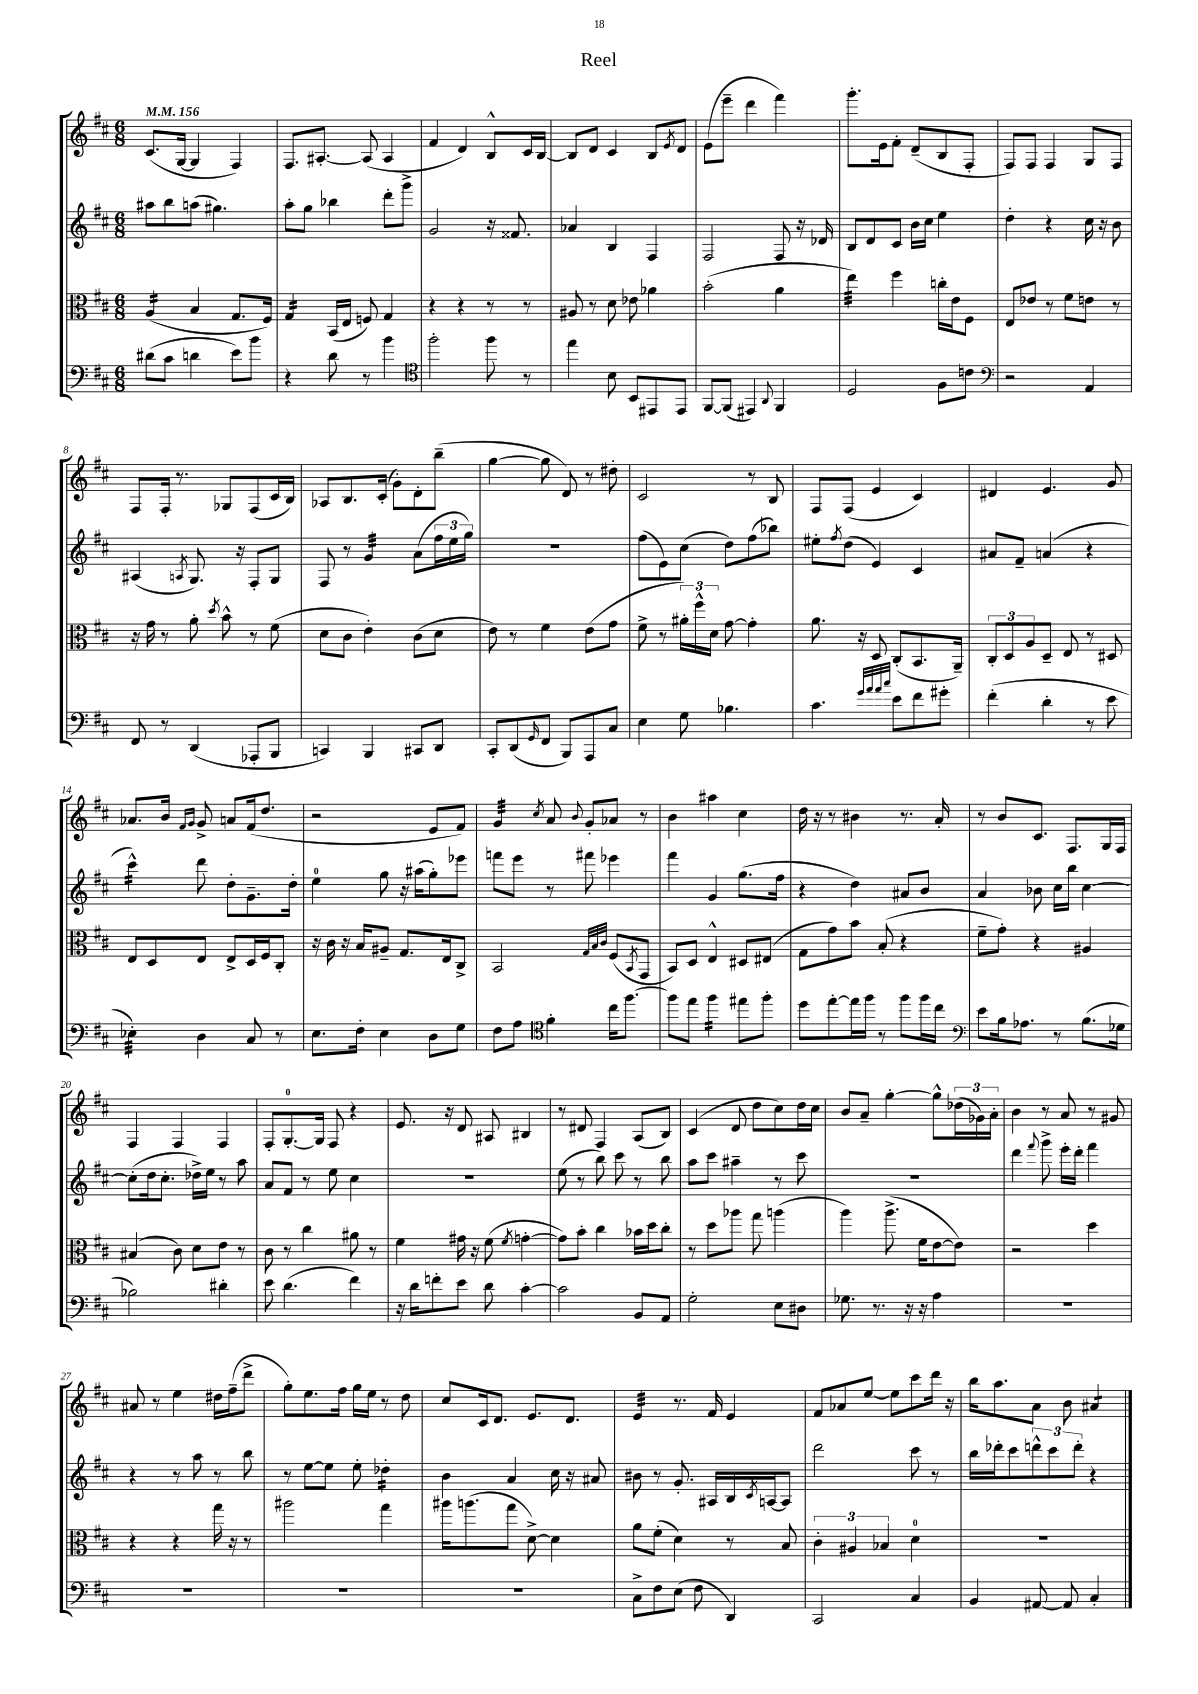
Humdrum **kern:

**kern	**kern	**kern	**kern
*staff4	*staff3	*staff2	*staff1
*clefF4	*clefC3	*clefG2	*clefG2
*k[f#c#]	*k[f#c#]	*k[f#c#]	*k[f#c#]
*M6/8	*M6/8	*M6/8	*M6/8
*MM156	*MM156	*MM156	*MM156
(8d#	(4A	8aa#	(8.c#
8c#	.	8bb	.
.	.	.	[16G
4d	4B	(8aa	4G]
.	.	4.gg#)	.
8e)	8.G	.	4F#)
8b	.	.	.
.	16F#)	.	.
=	=	=	=
4r	4G	8aa'	8.F#
.	.	8gg	.
.	.	.	[8.A#'
8d	(16BB	4bb-	.
.	16E	.	.
8r	8F)	.	(8A#]
4b	4G	8ddd'	4A#
.	.	8ggg^	.
=	=	=	=
*clefC4	*	*	*
2ff#'	4r	2g	4f#
.	4r	.	4d)
8ff#	8r	16r	8B^^
.	.	8.f##	.
8r	8r	.	16c#
.	.	.	[16B
=	=	=	=
4ee	8A#	4a-	8B]
.	8r	.	8d
8B	8d	4B	4c#
8BB	8e-	.	.
8EE#	4a-	4F#	8B
.	.	.	8qe
8EE#	.	.	8d
=	=	=	=
[8FF#	(2b'	2F#	(8e
(8FF#]	.	.	8eee~
4EE#)	.	.	4ddd
8qqAA	.	.	.
4FF#	4a	8F#	4fff#)
.	.	16r	.
.	.	16d-	.
=	=	=	=
2D	4ee)	8B	8.ggg'
.	.	8d	.
.	.	.	16e
.	4ff#	8c#	8f#'
.	.	16b	(8d~
.	.	16cc#	.
8F#	16cc'	4ee	8B
.	16e	.	.
8c	8F#	.	8F#'
=	=	=	=
*clefF4	*	*	*
2r	8E	4dd'	8F#)
.	8e-	.	8F#
.	8r	4r	4F#
.	8f#	.	.
4AA	8e	16cc#	8G
.	.	16r	.
.	8r	8b	8F#
=	=	=	=
8FF#	16r	(4A#	8F#
.	16g	.	.
8r	8r	.	16F#'
.	.	.	8.r
.	.	8qA	.
(4DD	8a'	8.G)	.
.	8qdd	.	.
.	8b^^	.	8G-
.	.	16r	.
8AAA-'	8r	8F#'	(8F#
8BBB	(8f#	8G	16c#
.	.	.	16B)
=	=	=	=
4CC)	8d	8F#	8A-
.	8c#	8r	8.B
4BBB	4e')	4g	.
.	.	.	(16c#'
.	.	.	8g')
8CC#	(8c#	(8a	8d'
8DD	8d	24ff#	(8bb~
.	.	24ee	.
.	.	24gg)	.
=	=	=	=
8CC#'	8e)	2.r	[4gg
(8DD	8r	.	.
16qqGG	.	.	.
8FF#	4f#	.	8gg]
8BBB)	.	.	8d)
8AAA	(8e	.	8r
8C#	8g	.	8dd#'
=	=	=	=
4E	8f#^	(8ff#	2c#
.	8r	8e)	.
8G	24a#')	(8cc#	.
.	24ff#^^	.	.
.	24d	.	.
4.B-	[8g	8dd)	.
.	4g']	(8ff#	8r
.	.	8bb-)	8B
=	=	=	=
4.c#	8.a	8ee#'	8F#
.	.	8qff#	.
.	.	(8dd	(8F#
.	16r	.	.
.	8D	4e)	4e
32qqg	.	.	.
32qqa	.	.	.
32qqa	.	.	.
32qqcc#	.	.	.
8e	(8C#'	.	.
8f#	8.BB	4c#	4c#)
8g#'	.	.	.
.	16AA~)	.	.
=	=	=	=
(4f#'	12C#'	8a#	4d#
.	12D	.	.
.	.	8f#~	.
.	12A	.	.
4d'	8D~	(4a	4.e
.	8E	.	.
8r	8r	4r	.
8e	8D#	.	8g
=	=	=	=
4E-')	8E	4ccc#^^)	8.a-
.	8D	.	.
.	.	.	16b
.	.	.	16qqf#
.	.	.	16qqg
4D	8E	8ddd	8g^
.	8E^	8dd'	8a
8C#	16D	8.g~	(16f#
.	16F#	.	8.dd
8r	8C#'	.	.
.	.	16dd'	.
=	=	=	=
8.E	16r	4ee	2r
.	16c#	.	.
.	16r	.	.
16F#'	16B	.	.
4E	8A#~	8gg	.
.	8.G	16r	.
.	.	(16aa#	.
8D	.	8gg')	8e
.	16E	.	.
8G	8C#^	8eee-	8f#)
=	=	=	=
8F#	2BB	8fff	4g
8A	.	8eee	.
*clefC4	*	*	*
.	.	.	8qcc#
4f#'	.	8r	8a
.	.	.	8qqb
.	.	8fff#	8g'
.	32qqG	.	.
.	32qqB	.	.
.	32qqc#	.	.
16cc#	(8F#	4eee-	8a-
[8.ff#	.	.	.
.	8qBB	.	.
.	8GG	.	8r
=	=	=	=
8ff#]	8BB)	4fff#	4b
8ee	8D	.	.
4ff#	4E^^	4g	4aa#
8ee#	8D#	(8.gg	4cc#
8ff#'	(8E#	.	.
.	.	16ff#	.
=	=	=	=
8dd	8G	4r	16dd
.	.	.	16r
[8ee'	8g)	.	8r
16ee]	8b	4dd)	4b#
16ff#	.	.	.
8r	(8B'	.	.
8ff#	4r	8a#	8.r
16ff#	.	8b	.
16cc#	.	.	16a'
=	=	=	=
*clefF4	*	*	*
8e	8f#~	4a	8r
16B	8g')	.	8b
8.A-	.	.	.
.	4r	8b-	8.c#
8r	.	16cc#	.
.	.	16bb	8.F#
(8.B	4A#	[4cc#	.
.	.	.	16G
16G-	.	.	16F#
=	=	=	=
2B-)	(4B#	(8cc#']	4F#
.	.	16dd	.
.	.	8.cc#'	.
.	8c#)	.	4F#
.	8d	16dd-^)	.
.	.	16ee	.
4d#'	8e	8r	4F#
.	8r	8aa	.
=	=	=	=
8e	8c#	8a	8F#'
(4.d	8r	8f#	[8.G'
.	4cc#	8r	.
.	.	.	16G]
.	.	8ee	8F#
4f#)	8a#	4cc#	4r
.	8r	.	.
=	=	=	=
16r	4f#	2.r	8.e
16d	.	.	.
8f'	.	.	.
.	.	.	16r
8e	16g#	.	8d
.	16r	.	.
8d	(8f#	.	8A#
.	8qf#	.	.
[4c#'	[4g'	.	4B#
=	=	=	=
2c#]	8g])	(8ee	8r
.	8b'	8r	8d#
.	4cc#	8bb)	4F#
.	.	8ccc#	.
8BB	16b-	8r	(8A
.	16dd	.	.
8AA	8cc#'	8bb	8B)
=	=	=	=
2G'	8r	8aa	(4c#
.	8dd	8ccc#	.
.	8aa-	4aa#~	8d
.	8gg	.	8dd
8E	(4aa	8r	8cc#)
8D#	.	8ccc#	16dd
.	.	.	16cc#
=	=	=	=
8.G-	4aa)	2.r	8b
.	.	.	8a~
8.r	.	.	.
.	(8.aa^	.	[4gg'
16r	.	.	.
16r	16f#	.	.
4A	[8e	.	8gg^^]
.	8e])	.	(24dd-
.	.	.	24g-)
.	.	.	24a'
=	=	=	=
2.r	2r	4ddd	4b
.	.	8qqfff#	.
.	.	8ggg^	8r
.	.	16eee'	8a
.	.	16ddd'	.
.	4dd	4fff#	8r
.	.	.	8g#
=	=	=	=
2.r	4r	4r	8a#
.	.	.	8r
.	4r	8r	4ee
.	.	8aa	.
.	16gg	8r	16dd#
.	16r	.	(16ff#~
.	8r	8bb	8ddd^
=	=	=	=
2.r	2aa#	8r	8gg')
.	.	[8ee	8.ee
.	.	8ee]	.
.	.	.	16ff#
.	.	8ee'	16gg
.	.	.	16ee
.	4gg	4dd-'	8r
.	.	.	8dd
=	=	=	=
2.r	16aa#	4b	8cc#
.	(8.aa	.	.
.	.	.	16c#
.	.	.	8.d
.	8gg	4a	.
.	[8d^)	.	8.e
.	4d]	16cc#	.
.	.	16r	8.d
.	.	8a#	.
=	=	=	=
8C#^	8a	8b#	4e
8F#	(8f#'	8r	.
(8E	4d)	8.g'	8.r
8F#	.	.	.
.	.	16A#	16f#
4DD)	8r	16B	4e
.	.	8qc#	.
.	.	[16A	.
.	8B	8A]	.
=	=	=	=
2CC#	6c#'	2ddd	8f#
.	.	.	8a-
.	6A#	.	.
.	.	.	[8ee
.	6B-	.	.
.	.	.	8ee]
4C#	4d	8ccc#	8ccc#
.	.	8r	16ddd
.	.	.	16r
=	=	=	=
4BB	2.r	16bb	16bb
.	.	16ddd-'	8.aa
.	.	8ccc#	.
[8AA#	.	12ddd^^	8a
.	.	12ccc#	.
8AA#]	.	.	8b
.	.	12ddd'	.
4C#'	.	4r	4a#
==	==	==	==
*-	*-	*-	*-
